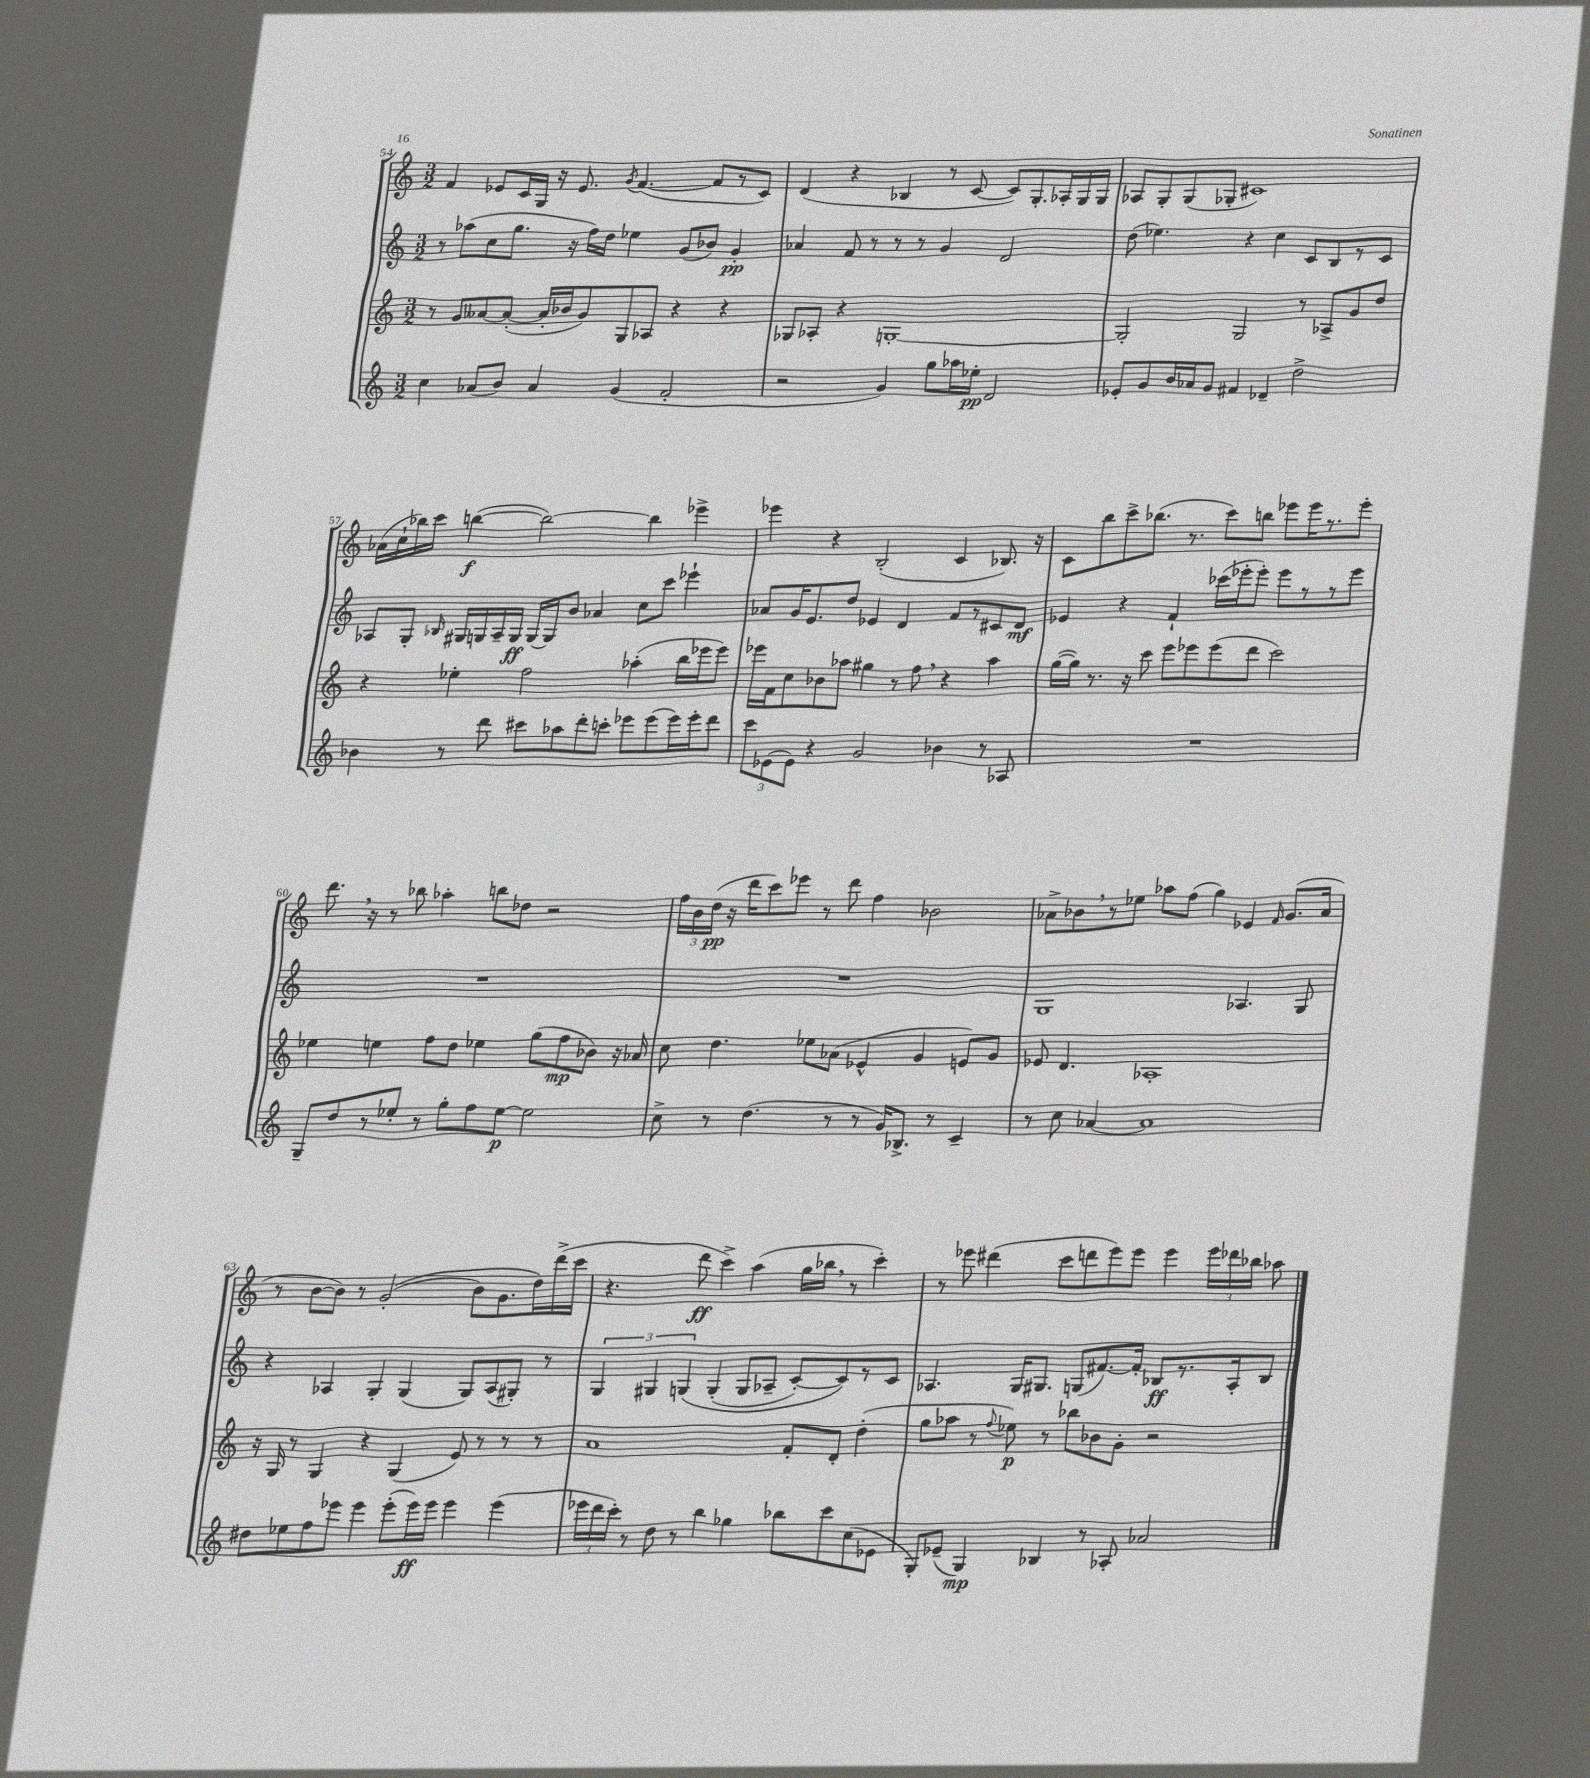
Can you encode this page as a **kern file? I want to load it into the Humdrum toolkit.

**kern	**dynam	**kern	**dynam	**kern	**dynam	**kern	**dynam
*part4	*part4	*part3	*part3	*part2	*part2	*part1	*part1
*staff4	*staff4	*staff3	*staff3	*staff2	*staff2	*staff1	*staff1
*clefG2	*	*clefG2	*	*clefG2	*	*clefG2	*
*k[]	*	*k[]	*	*k[]	*	*k[]	*
*M3/2	*	*M3/2	*	*M3/2	*	*M3/2	*
=54	=54	=54	=54	=54	=54	=54	=54
4cc\	.	8r	.	8r	.	4f/	.
.	.	8g/L	.	(8aa-X\L	.	.	.
(8a-X/L	.	[8a--X/	.	8cc\	.	8e-X/L	.
8b/J)	.	(8a--'/J_	.	8.gg\J	.	16c/L	.
.	.	.	.	.	.	16G/JJ	.
4a-/	.	16a--'/LL]	.	.	.	16r	.
.	.	16b-X/J	.	16r	.	8.e-/	.
.	.	8g/)	.	16ff\LL)	.	.	.
.	.	.	.	16dd\JJ	.	.	.
.	.	.	.	.	.	8qg/	.
(4g/	.	8G/	.	4ee-X\	.	([4.f/	.
.	.	8A-X/J	.	.	.	.	.
2f'/	.	4r	.	(8g/L	.	.	.
.	.	.	.	8b-X/J)	.	8f/L]	.
.	.	4r	.	4g'/	pp	8r	.
.	.	.	.	.	.	8c/J)	.
=55	=55	=55	=55	=55	=55	=55	=55
2r	.	8G-X/L	.	4a-X/	.	(4d/	.
.	.	8A-X'/J	.	.	.	.	.
.	.	4r	.	8f/	.	4r	.
.	.	.	.	8r	.	.	.
4g/)	.	[1Gn'	.	8r	.	4B-X/	.
.	.	.	.	8r	.	.	.
8gg\L	.	.	.	4g/	.	8r	.
16aa-X\L	.	.	.	.	.	[8c/	.
16ee-X'\JJ	pp	.	.	.	.	.	.
2d/	.	.	.	2d/	.	8c/L])	.
.	.	.	.	.	.	8.G'/	.
.	.	.	.	.	.	16A-X'/L	.
.	.	.	.	.	.	16G/	.
.	.	.	.	.	.	16G/JJ	.
=56	=56	=56	=56	=56	=56	=56	=56
8e-X'/L	.	2G'/]	.	(8dd\	.	8A-X/L	.
8g/	.	.	.	4.ee-X\)	.	8G'/	.
16b/L	.	.	.	.	.	(8G/	.
16a-X/J	.	.	.	.	.	.	.
8g/J	.	.	.	.	.	8G-X'/J	.
4f#X/	.	2G/	.	4r	.	1c#X)	.
4d-X~/	.	.	.	4cc\	.	.	.
2dd^\	.	8r	.	8c/L	.	.	.
.	.	8A-X^/L	.	8B/	.	.	.
.	.	8g/	.	8r	.	.	.
.	.	8dd/J	.	8c/J	.	.	.
!!LO:LB:g=z
=57	=57	=57	=57	=57	=57	=57	=57
4b-X\	.	4r	.	8A-X/L	.	(16a-X\LL	.
.	.	.	.	.	.	16cc`\	.
.	.	.	.	8G'/J	.	16bb-X\)	.
.	.	.	.	.	.	16ccc\JJ	.
.	.	.	.	16qqB-X/	.	.	.
8r	.	4ee-X'\	.	16G#X/LL	.	([4bbn\	f
.	.	.	.	16Gn/	.	.	.
8ddd\	.	.	.	16A-~/	.	.	.
.	.	.	.	16G/JJ	ff	.	.
8ccc#X\L	.	2ff\	.	[16G/LL	.	2bb\_)	.
.	.	.	.	16G/J]	.	.	.
8aa-X\	.	.	.	8b/J	.	.	.
8ddd'\	.	.	.	4a-X/	.	.	.
8cccn'\J	.	.	.	.	.	.	.
8eee-X\L	.	(4aa-X'\	.	8cc\L	.	4bb\]	.
(8eee-\	.	.	.	8ccc\J	.	.	.
16eee-\L)	.	16bb\LL	.	4eee-X`\	.	4eee-X^\	.
16eee-'\J	.	16eee-X\J	.	.	.	.	.
8ddd\J	.	8eee-\J)	.	.	.	.	.
=58	=58	=58	=58	=58	=58	=58	=58
12ccc\L	.	16eee-X\LL	.	8a-X/L	.	4eee-X\	.
.	.	16f\J	.	.	.	.	.
(12e-X\	.	.	.	.	.	.	.
.	.	8cc\	.	16g/K	.	.	.
12e-\J)	.	.	.	.	.	.	.
.	.	.	.	8.e/	.	.	.
4r	.	8b-X\	.	.	.	4r	.
.	.	8aa-X\J	.	8dd/J	.	.	.
2g/	.	4gg#X\	.	4e-X/	.	(2B'/	.
.	.	8r	.	4d/	.	.	.
.	.	8ff,\	.	.	.	.	.
4b-X\	.	4r	.	8f/L	.	4c/	.
.	.	.	.	8r	.	.	.
8r	.	4aa-\	.	8c#X/	.	8.B-X/)	.
8A-X/	.	.	.	8d/J	mf	.	.
.	.	.	.	.	.	16r	.
=59	=59	=59	=59	=59	=59	=59	=59
1.r	.	([16gg\LL	.	4e-X/	.	8c\L	.
.	.	16gg\JJ])	.	.	.	.	.
.	.	8.r	.	.	.	8bb\	.
.	.	.	.	4r	.	8ccc^\	.
.	.	16r	.	.	.	.	.
.	.	8ccc\	.	.	.	(8.bb-X\J	.
.	.	8eee\L	.	4f`/	.	.	.
.	.	.	.	.	.	8.r	.
.	.	8eee-X\	.	.	.	.	.
.	.	(8eee-\	.	(16ccc-X\LL	.	8ccc\L)	.
.	.	.	.	16eee-X'\J	.	.	.
.	.	8ddd\J	.	8eee-'\J)	.	8bbn\J	.
.	.	2ccc\)	.	8eee-\L	.	8eee-X\L	.
.	.	.	.	8r	.	16eee-\K	.
.	.	.	.	.	.	8.r	.
.	.	.	.	8r	.	.	.
.	.	.	.	8eee-\J	.	8eee-'\J	.
!!LO:LB:g=z
=60	=60	=60	=60	=60	=60	=60	=60
8G~/L	.	4ee-X\	.	1.r	.	8.ddd,\	.
8dd/	.	.	.	.	.	.	.
.	.	.	.	.	.	16r	.
8r	.	4een\	.	.	.	8r	.
8ee-X'/J	.	.	.	.	.	8bb-X\	.
8r	.	8ff\L	.	.	.	4aa-X'\	.
8gg'\L	.	8dd\J	.	.	.	.	.
8ff\	.	4ee-X\	.	.	.	8bbn\L	.
[8ee-\J	p	.	.	.	.	8dd-X\J	.
2ee-\]	.	(8gg\L	.	.	.	2r	.
.	.	8ff\	mp	.	.	.	.
.	.	8b-X\J)	.	.	.	.	.
.	.	16r	.	.	.	.	.
.	.	16a-X/	.	.	.	.	.
=61	=61	=61	=61	=61	=61	=61	=61
8cc^\	.	8cc\	.	1.r	.	24ff\LL	.
.	.	.	.	.	.	24b\	.
.	.	.	.	.	.	(24dd\JJ	pp
8r	.	4.dd\	.	.	.	16r	.
.	.	.	.	.	.	16ddd\KL	.
(4.dd\	.	.	.	.	.	8ccc\)	.
.	.	.	.	.	.	8eee-X\J	.
.	.	8ee-X\L	.	.	.	8r	.
8r	.	(8a-X\J	.	.	.	8ddd\	.
8r	.	4e-X^^/	.	.	.	4ff\	.
16g/KL)	.	.	.	.	.	.	.
8.B-X^/J	.	.	.	.	.	.	.
.	.	4g/	.	.	.	2b-X\	.
8r	.	.	.	.	.	.	.
4c~/	.	8en/L)	.	.	.	.	.
.	.	8g/J	.	.	.	.	.
=62	=62	=62	=62	=62	=62	=62	=62
8r	.	8e-X/	.	1G	.	8a-X^\L	.
8cc\	.	4.d/	.	.	.	8b-X,\	.
[4a-X/	.	.	.	.	.	8r	.
.	.	.	.	.	.	8ee-X\J	.
1a-]	.	1A-X'	.	.	.	8aa-X\L	.
.	.	.	.	.	.	(8ff\J	.
.	.	.	.	.	.	4gg\)	.
.	.	.	.	4.A-X/	.	4e-X/	.
.	.	.	.	.	.	16qqf/	.
.	.	.	.	.	.	(8.g/L	.
.	.	.	.	8G/	.	.	.
.	.	.	.	.	.	16a-/Jk	.
!!LO:LB:g=z
=63	=63	=63	=63	=63	=63	=63	=63
8dd#X\L	.	16r	.	4r	.	8r	.
.	.	16G/	.	.	.	.	.
8ee-X\	.	8r	.	.	.	[8b\L	.
8ff\	.	4G/	.	4A-X/	.	8b\J])	.
8eee-X\J	.	.	.	.	.	8r	.
4eee-\	.	4r	.	4G'/	.	((2g'/	.
(8eee-'\L	.	(4G/	.	(4G/	.	.	.
16eee-\L)	ff	.	.	.	.	.	.
16eee-\JJ	.	.	.	.	.	.	.
4eee-\	.	8e/)	.	8G/L)	.	8b\L)	.
.	.	8r	.	(8A-/	.	8.g\	.
(4eee-\	.	8r	.	8G#X'/J)	.	.	.
.	.	.	.	.	.	16dd\L)	.
.	.	8r	.	8r	.	(16ddd^\	.
.	.	.	.	.	.	16ccc\JJ	.
=64	=64	=64	=64	=64	=64	=64	=64
24eee-X\LL	.	1a	.	6G/	.	4.r	.
24ddd\	.	.	.	.	.	.	.
24ccc'\JJ)	.	.	.	.	.	.	.
8r	.	.	.	.	.	.	.
.	.	.	.	6G#X/	.	.	.
8dd\	.	.	.	.	.	.	.
.	.	.	.	(6Gn/	.	.	.
8r	.	.	.	.	.	8ddd\	ff
4bb\	.	.	.	(4G'/	.	4ccc^\)	.
4gg-X\	.	.	.	8G/L	.	(4aa\	.
.	.	.	.	8A-X~/J	.	.	.
8bb-X\L	.	8f'/L	.	[8c'/L)	.	16gg\LL	.
.	.	.	.	.	.	16bb-X,\JJ	.
8ccc\	.	8d'/J	.	8c/])	.	8r	.
(8cc\	.	(4dd'\	.	8r	.	4ccc'\)	.
8e-X\J	.	.	.	8c/J	.	.	.
=65	=65	=65	=65	=65	=65	=65	=65
8G'/L)	.	8gg\L	.	4.A-X/	.	8r	.
(8e-X~/J	.	8aa-X\J	.	.	.	8eee-X\	.
4G/)	mp	8r	.	.	.	(4ddd#X\	.
.	.	8qqff/	.	.	.	.	.
.	.	8ee-X\)	p	16G/KL	.	.	.
.	.	.	.	8.G#X/J	.	.	.
4B-X/	.	8r	.	.	.	8ccc\L	.
.	.	8bb-X\L	.	(8Gn/L	.	8dddn\	.
8r	.	8b-X\	.	[8.f#X/)	.	8eee-\)	.
8A-X'/	.	8g'\J	.	.	.	8eee-\J	.
.	.	.	.	16f#'/Jk]	.	.	.
2a-X/	.	2r	.	8B-X/L	ff	4eee-\	.
.	.	.	.	8.r	.	.	.
.	.	.	.	.	.	24eee-\LL	.
.	.	.	.	.	.	24ddd-X\	.
.	.	.	.	16A-'/k	.	.	.
.	.	.	.	.	.	24bb-X\JJ	.
.	.	.	.	8B-/J	.	8aa-X\	.
==	==	==	==	==	==	==	==
*-	*-	*-	*-	*-	*-	*-	*-
